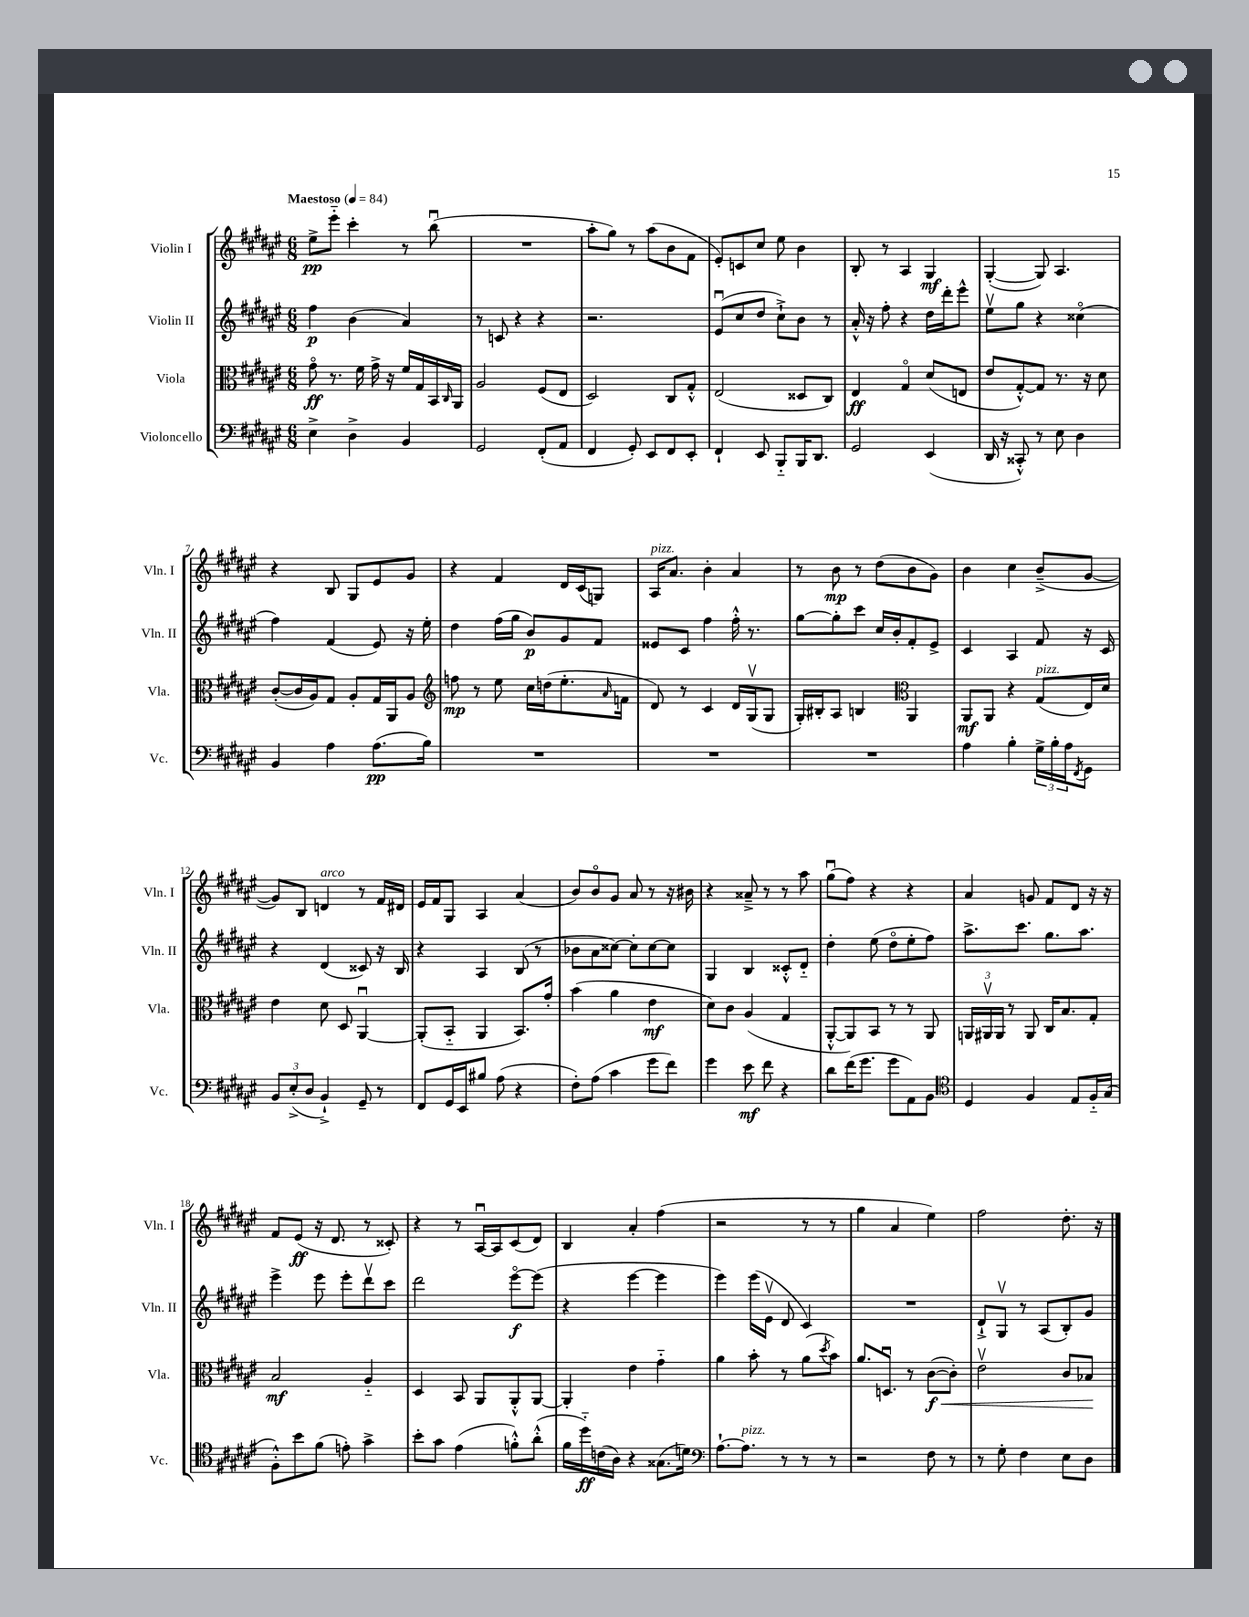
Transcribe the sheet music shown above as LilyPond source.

<<
\new StaffGroup <<
\new Staff = "s0" \with { instrumentName = "Violin I" shortInstrumentName = "Vln. I" } {
    \clef treble \key fis \major \numericTimeSignature \time 6/8 \tempo "Maestoso" 4 = 84
    eis''8->\pp eis'''8-_ cis'''4-. r8 b''8\downbow( |
    R2. |
    ais''8-. gis''8) r8 ais''8( b'8 fis'8 |
    eis'8-.) c'8 cis''8 eis''8 b'4 |
    b8-. r8 ais4 gis4\mf |
    gis4~-.( gis8) ais4. |
    r4 b8 gis8 eis'8 gis'8 |
    r4 fis'4 dis'16 cis'16( g8) |
    ais16^\markup { \italic "pizz." } ais'8. b'4-. ais'4 |
    r8 b'8\mp r8 dis''8( b'8 gis'8) |
    b'4 cis''4 b'8--->( gis'8~ |
    gis'8) b8 d'4^\markup { \italic "arco" } r8 fis'16 dis'16 |
    eis'16 fis'16 gis8 ais4 ais'4( |
    b'8) b'8\flageolet gis'8 ais'8 r8 r16 bis'16 |
    r4 aisis'8---> r8 r8 ais''8 |
    gis''8\downbow( fis''8) r4 r4 |
    ais'4 g'8 fis'8 dis'8 r16 r16 |
    fis'8 eis'8\ff( r16 dis'8. r8 cisis'8-.) |
    r4 r8 ais16~\downbow ais16 cis'8( dis'8) |
    b4 ais'4-. fis''4( |
    r2 r8 r8 |
    gis''4 ais'4 eis''4) |
    fis''2 dis''8.-. r16 \bar "|." |
}
\new Staff = "s1" \with { instrumentName = "Violin II" shortInstrumentName = "Vln. II" } {
    \clef treble \key fis \major \numericTimeSignature \time 6/8
    fis''4\p b'4( ais'4) |
    r8 c'8 r4 r4 |
    r2. |
    eis'8\downbow( cis''8 dis''8 cis''8-!->) b'8 r8 |
    ais'16-.-^ r16 fis''8-. r4 dis''16 dis'''16-. eis'''8-^ |
    eis''8\upbow gis''8 r4 cisis''4\flageolet( |
    fis''4) fis'4( eis'8) r16 eis''16-. |
    dis''4 fis''16( gis''16 b'8\p) gis'8 fis'8 |
    eisis'8 cis'8 fis''4 fis''16-.-^ r8. |
    gis''8~ gis''8-. cis'''8 cis''16 b'16-. fis'8-. eis'8-> |
    cis'4 ais4 fis'8 r16 cis'16 |
    r4 dis'4( cisis'8) r16 b16 |
    r4 ais4 b8( r8 |
    bes'8 ais'8 cisis''8~) cisis''8-. cisis''8~ cisis''8 |
    gis4 b4 cisis'8-.-^ dis'8-_ |
    dis''4-. eis''8( dis''8\flageolet eis''8-. fis''8) |
    ais''8.-> cis'''8. gis''8. ais''8. |
    eis'''4-> eis'''8 eis'''8-. dis'''8\upbow cis'''8 |
    dis'''2 eis'''8~\flageolet\f eis'''8( |
    r4 eis'''4~ eis'''4 |
    eis'''4) eis'''16( eis'16\upbow dis'8 cis'4) |
    R2. |
    dis'8-!-> gis8\upbow r8 ais8( b8-.) gis'8 \bar "|." |
}
\new Staff = "s2" \with { instrumentName = "Viola" shortInstrumentName = "Vla." } {
    \clef alto \key fis \major \numericTimeSignature \time 6/8
    gis'8\flageolet\ff r8. fis'16 gis'16-> r16 fis'16 gis16 b,16 \grace { cis16 } ais,16 |
    ais2 fis8( eis8 |
    dis2) cis8 gis8-.-^ |
    eis2( disis8 cis8) |
    eis4\ff gis4\flageolet dis'8( e8 |
    eis'8 gis8~-.-^) gis8 r8. r16 dis'8 |
    cis'8~-.( cis'16 ais16) gis8 ais8-. gis16 ais,16 ais8 |
    \clef treble f''8\mp r8 eis''8 cis''16 d''16( eis''8.-. \grace { ais'16 } f'16 |
    dis'8) r8 cis'4 dis'16 gis16\upbow( gis8 |
    gis16-.) bis16-. ais8 b4 \clef alto ais,4 |
    ais,8\mf ais,8 r4 gis8^\markup { \italic "pizz." }( eis16) dis'16 |
    eis'4 dis'8 dis8 ais,4~\downbow |
    ais,8-.( b,8-_ ais,4 b,8.) gis'16-. |
    b'4( ais'4 eis'4\mf |
    dis'8) cis'8 ais4( gis4 |
    ais,8~-.-^ ais,8) b,8 r8 r8 ais,8 |
    \tuplet 3/2 { a,16 ais,16\upbow ais,16 } r8 ais,8 cis16 b8. gis8-. |
    b2\mf ais4-_ |
    dis4 b,8 ais,8 ais,8-.-^ ais,8~ |
    ais,4-. eis'4 gis'4-_ |
    ais'4 b'8-. r8 ais'8( \acciaccatura { dis''8 } b'8) |
    ais'8. d8.\downbow r8 cis'8~\f\<( cis'8-.) |
    eis'2\upbow cis'8 bes8\! \bar "|." |
}
\new Staff = "s3" \with { instrumentName = "Violoncello" shortInstrumentName = "Vc." } {
    \clef bass \key fis \major \numericTimeSignature \time 6/8
    eis4-> dis4-> b,4 |
    gis,2 fis,8-.( ais,8 |
    fis,4 gis,8-.) eis,8 fis,8 eis,8-. |
    fis,4-! eis,8 b,,8-_ b,,16 dis,8. |
    gis,2 eis,4( |
    dis,16 r16 cisis,8-.-^) r8 eis8 dis4 |
    b,4 ais4 ais8.\pp( b16) |
    R2. |
    R2. |
    R2. |
    ais4 b4-. \tuplet 3/2 { gis16-> b16-. ais16 } \acciaccatura { fis,8 } gis,8 |
    \tuplet 3/2 { b,8 eis8-.->( dis8 } b,4-!->) gis,8-- r8 |
    fis,8 gis,16 eis,16 bis8 ais8( r4 |
    fis8-.) ais8( cis'4 gis'8 fis'8) |
    gis'4 eis'8\mf fis'8 r4 |
    dis'8 fis'16( gis'8. gis'8 ais,8) b,8 |
    \clef tenor dis4 fis4 eis8 fis16-_ gis16( |
    fis8-.-^) b'8 fis'8( e'8-.) gis'4-> |
    b'8-. gis'8 eis'4( f'8-.-^) ais'8-.-^( |
    fis'16 dis''16-_\ff) c'16( ais16) r4 gisis8.( d'16) |
    \clef bass ais8.~-! ais8.^\markup { \italic "pizz." } r8 r8 r8 |
    r2 fis8 r8 |
    r8 gis8-. fis4 eis8 dis8 \bar "|." |
}
>>
>>
